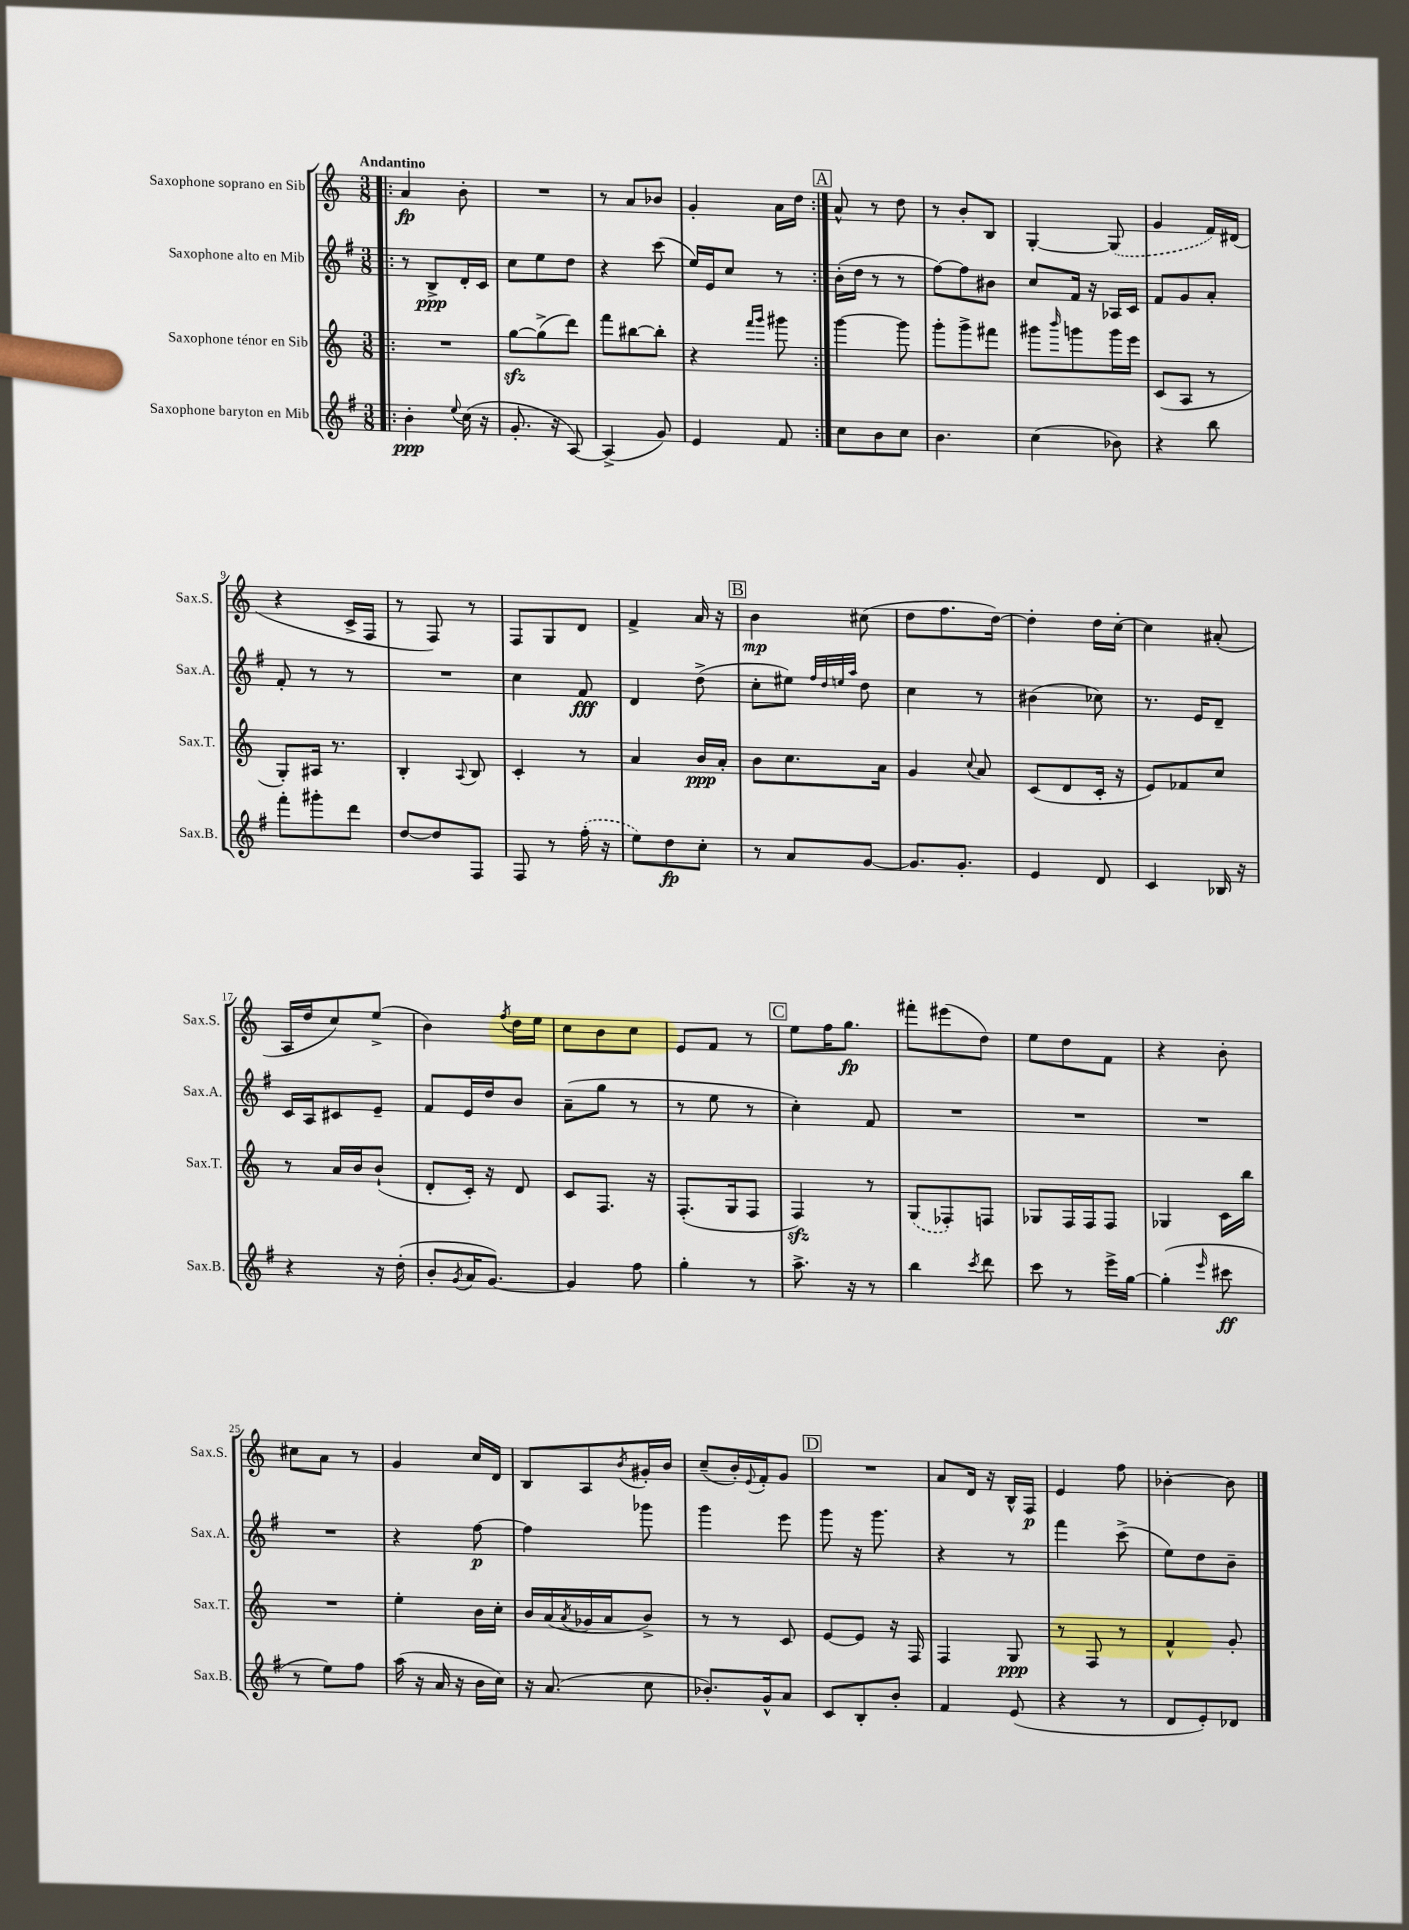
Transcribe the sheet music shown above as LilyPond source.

<<
\new StaffGroup <<
\new Staff = "s0" \with { instrumentName = "Saxophone soprano en Sib" shortInstrumentName = "Sax.S." } {
    \clef treble \key c \major \numericTimeSignature \time 3/8 \tempo "Andantino"
    \repeat volta 2 { \bar ".|:" a'4\fp b'8-. |
    R4. |
    r8 a'8 bes'8 |
    g'4-. a'16 d''16 | }
    \mark \markup { \box "A" } a'8-^ r8 d''8 |
    r8 b'8-. b8 |
    g4~-. \once \slurDashed g8( |
    g'4 f'16) dis'16( |
    r4 c'16-> f16 |
    r8 f8) r8 |
    f8 g8 d'8 |
    f'4-> a'16 r16 |
    \mark \markup { \box "B" } b'4\mp cis''8( |
    d''8 f''8. d''16~) |
    d''4-. d''16 c''16~-. |
    c''4 ais'8-.( |
    a16 d''16 c''8) e''8->( |
    b'4) \acciaccatura { f''8 } d''16 e''16 |
    c''8 b'8 c''8 |
    e'8 f'8 r8 |
    \mark \markup { \box "C" } e''8 f''16 g''8.\fp |
    fis'''8-. eis'''8( d''8) |
    e''8 d''8 f'8 |
    r4 b'8-. |
    cis''8 a'8 r8 |
    g'4 c''16 d'16 |
    b8 a8 \acciaccatura { b'8 } gis'16-. b'16 |
    c''8--( b'16-.) \appoggiatura { e'8 } f'16-. g'8 |
    \mark \markup { \box "D" } R4. |
    a'8 d'16 r16 b16-^ f16\p |
    e'4 f''8 |
    bes'4~-. bes'8 \bar "|." |
}
\new Staff = "s1" \with { instrumentName = "Saxophone alto en Mib" shortInstrumentName = "Sax.A." } {
    \clef treble \key g \major \numericTimeSignature \time 3/8
    \repeat volta 2 { \bar ".|:" r8 b8->\ppp d'16-. c'16 |
    c''8 e''8 d''8 |
    r4 c'''8( |
    e''16) e'16 c''8 r8 | }
    \mark \markup { \box "A" } b'16-.( d''16 r8 r8 |
    fis''8~) fis''8 bis'8 |
    c''8 fis'16 r16 aes16 c'16 |
    fis'8 g'8 a'8-. |
    fis'8-. r8 r8 |
    R4. |
    c''4 fis'8\fff |
    d'4 d''8->( |
    \mark \markup { \box "B" } c''8-. eis''8) \grace { fis''32 d''32 e''32 a''32 } d''8 |
    c''4 r8 |
    bis'4( ces''8) |
    r8. e'16 d'8-- |
    c'16 a16 cis'8 e'8-- |
    fis'8 e'16 d''16 b'8 |
    a'8--( g''8 r8 |
    r8 e''8 r8 |
    \mark \markup { \box "C" } c''4-.) fis'8 |
    R4. |
    R4. |
    R4. |
    R4. |
    r4 fis''8~\p |
    fis''4 ges'''8 |
    g'''4 e'''8 |
    \mark \markup { \box "D" } g'''8 r16 g'''8. |
    r4 r8 |
    fis'''4 c'''8->( |
    e''8) d''8 b'8-- \bar "|." |
}
\new Staff = "s2" \with { instrumentName = "Saxophone ténor en Sib" shortInstrumentName = "Sax.T." } {
    \clef treble \key c \major \numericTimeSignature \time 3/8
    \repeat volta 2 { \bar ".|:" R4. |
    g''8~\sfz g''8->( d'''8) |
    f'''8 bis''8~ bis''8-. |
    r4 \grace { f'''16 g'''16 } gis'''8 | }
    \mark \markup { \box "A" } g'''4~ g'''8 |
    g'''8-. g'''8-> fis'''8 |
    gis'''8 \grace { b'''16 } g'''8 g'''16 e'''16 |
    c'8( a8 r8 |
    g8-.) ais16 r8. |
    b4-. \appoggiatura { a8 } b8 |
    c'4-. r8 |
    a'4 b'16\ppp a'16-. |
    \mark \markup { \box "B" } b'8 c''8. a'16 |
    g'4 \appoggiatura { c''8 } a'8 |
    c'8( d'8 c'16-. r16 |
    e'8) fes'8 c''8 |
    r8 a'16 b'16 b'8-!( |
    d'8-. c'16-.) r16 d'8 |
    c'8 f8. r16 |
    f8.-.( g16 f8 |
    \mark \markup { \box "C" } f4\sfz) r8 |
    \once \slurDashed g8( fes8-.) f8 |
    ges8 f16 f16 f8 |
    ges4 c'16 b''16 |
    R4. |
    e''4-. b'16 c''16-. |
    b'16 a'16( \acciaccatura { a'8 } ges'16 a'16 b'8->) |
    r8 r8 c'8 |
    \mark \markup { \box "D" } e'8~ e'8 r16 f16 |
    f4 g8\ppp |
    r8 f8 r8 |
    f'4-^ g'8-. \bar "|." |
}
\new Staff = "s3" \with { instrumentName = "Saxophone baryton en Mib" shortInstrumentName = "Sax.B." } {
    \clef treble \key g \major \numericTimeSignature \time 3/8
    \repeat volta 2 { \bar ".|:" b'4-.\ppp \appoggiatura { e''8 } c''16( r16 |
    g'8.-. r16 a8~) |
    a4->( g'8) |
    e'4 fis'8 | }
    \mark \markup { \box "A" } c''8 b'8 c''8 |
    b'4. |
    c''4( bes'8) |
    r4 b''8 |
    fis'''8-. gis'''8-. d'''8 |
    d''8~ d''8 fis8 |
    fis8 r8 \once \slurDashed fis''16-.( r16 |
    e''8) d''8\fp c''8-. |
    \mark \markup { \box "B" } r8 a'8 g'8~ |
    g'8. g'8.-. |
    e'4 d'8 |
    c'4 bes16 r16 |
    r4 r16 d''16-.( |
    b'8-. \acciaccatura { g'8 } a'16 g'8.~) |
    g'4 fis''8 |
    g''4-. r8 |
    \mark \markup { \box "C" } a''8.-> r16 r8 |
    b''4 \acciaccatura { c'''8 } d'''8 |
    c'''8 r8 e'''16-> g''16~ |
    g''4-.( \grace { e'''16 } cis'''8\ff |
    r8 e''8) fis''8 |
    a''16( r16 a'16 r16 b'16 c''16) |
    r16 a'8.( c''8 |
    bes'8.-.) g'16-^ a'8 |
    \mark \markup { \box "D" } c'8 b8-. b'8-. |
    fis'4 e'8( |
    r4 r8 |
    d'8 e'8-.) des'8 \bar "|." |
}
>>
>>
